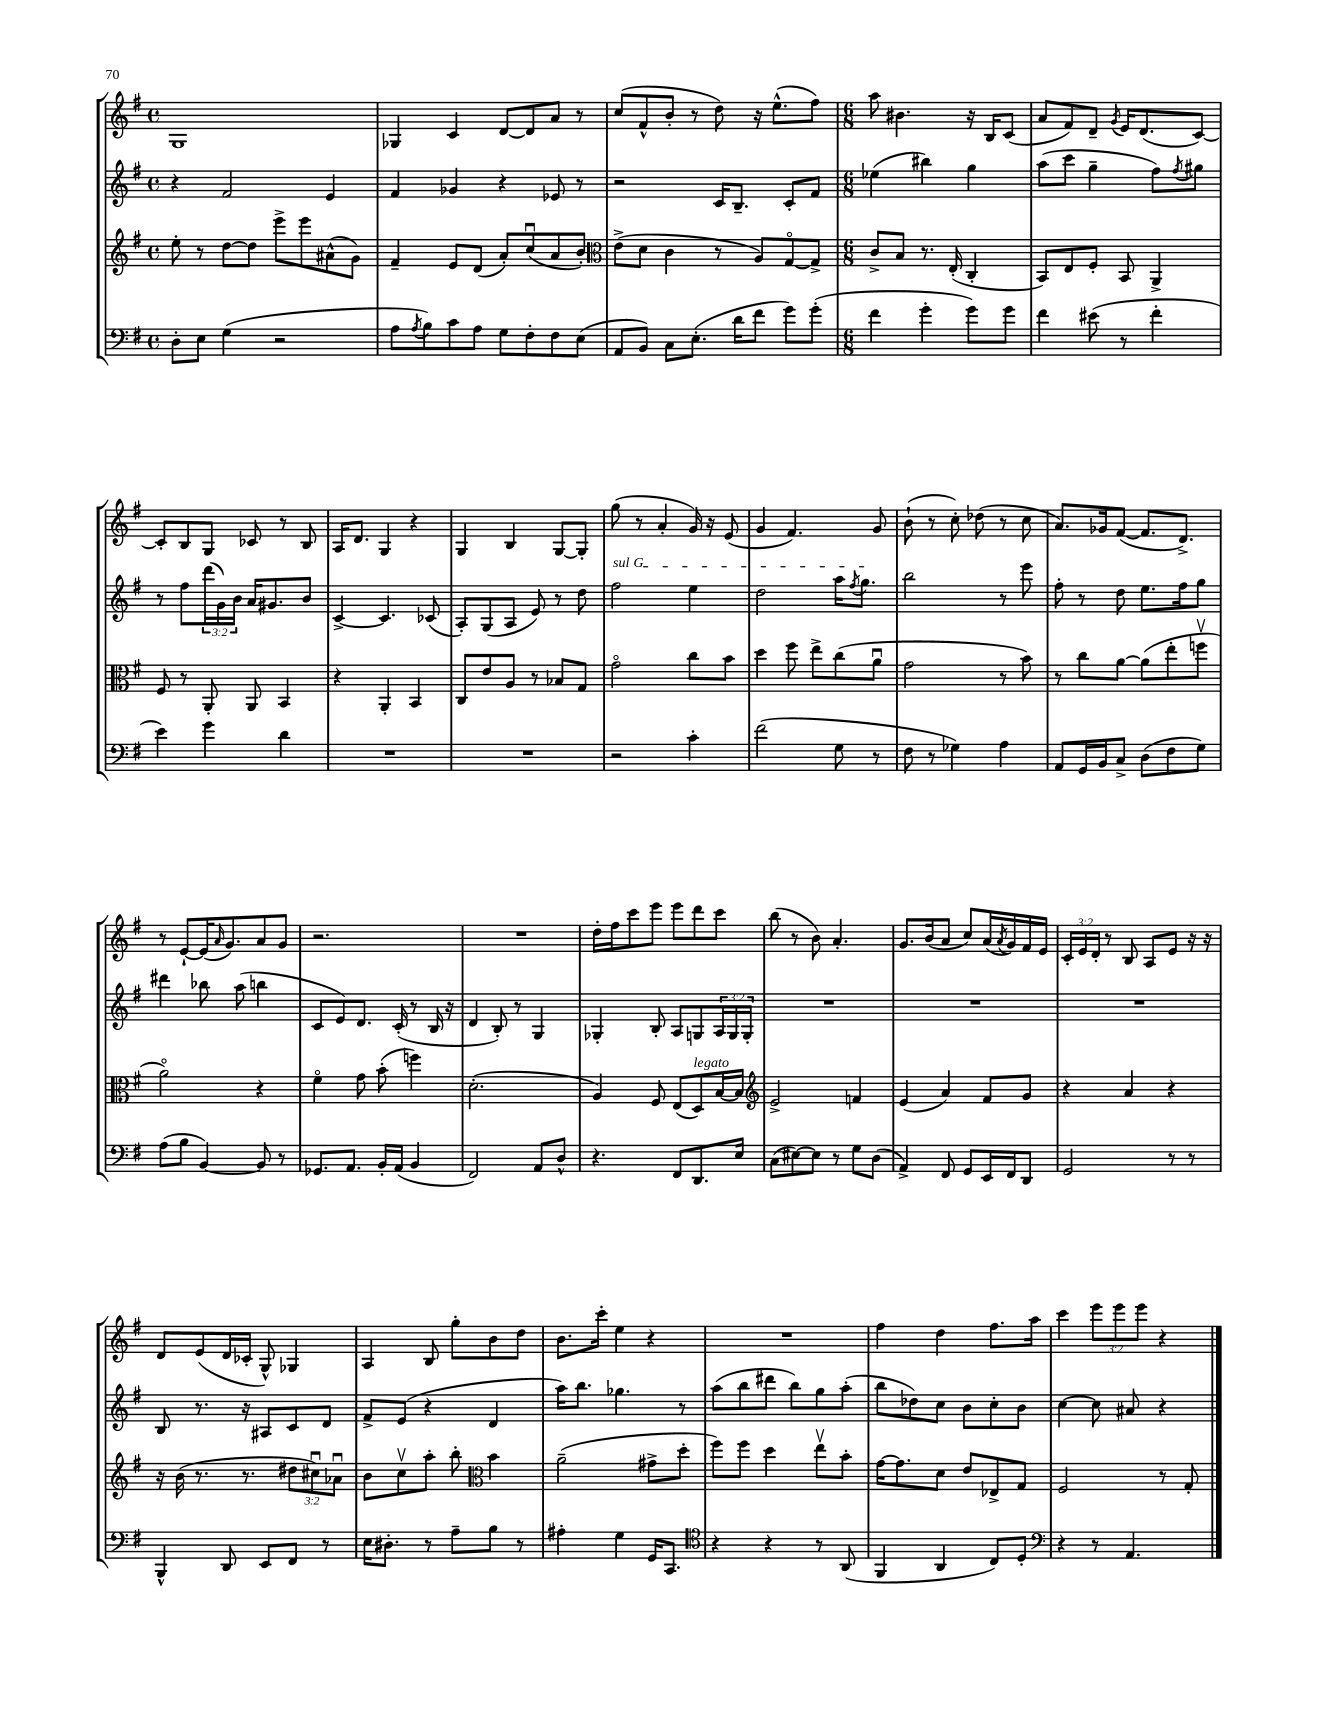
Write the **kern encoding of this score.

**kern	**kern	**kern	**kern
*part4	*part3	*part2	*part1
*staff4	*staff3	*staff2	*staff1
*clefF4	*clefG2	*clefG2	*clefG2
*k[f#]	*k[f#]	*k[f#]	*k[f#]
*M4/4	*M4/4	*M4/4	*M4/4
*met(c)	*met(c)	*met(c)	*met(c)
=11	=11	=11	=11
8D'\L	8ee'\	4r	1G
8E\J	8r	.	.
(4G\	[8dd\L	2f#/	.
.	8dd\J]	.	.
2r	8eee^\L	.	.
.	8eee\	.	.
.	(8a#X^^\	4e/	.
.	8g\J)	.	.
=12	=12	=12	=12
8A\L	4f#~/	4f#/	4G-X/
8qA/	.	.	.
8B\)	.	.	.
8c\	8e/L	4g-X/	4c/
8A\J	(8d/J	.	.
8G\L	8a'/L)	4r	[8d/L
8F#'\	(8ccu/	.	8d/]
8F#\	8a/	8e-X/	8a/J
(8E\J	8b'/J)	8r	8r
=13	=13	=13	=13
*	*clefC3	*	*
8AA/L	(8e^\L	2r	(8cc/L
8BB/J)	8d\J	.	8f#^^/
8C\L	4c\	.	8b'/J
(8.E'\J	.	.	8r
.	8r	16c/KL	8dd\)
16d\KL	.	8.B~/J	.
8f#\J	8A/L)	.	16r
.	.	.	(8.ee^^\L
8g\L)	[8G/	8c'/L	.
(8g'\J	8G^/J]	8f#/J	8ff#\J)
=14	=14	=14	=14
*M6/8	*M6/8	*M6/8	*M6/8
4f#\	8c^/L	(4ee-X\	8aa\
.	8B/J	.	4.b#X\
4g'\	8.r	4bb#X\)	.
.	(16E'/	.	.
8g\L)	4C'/	4gg\	16r
.	.	.	16B/KL
8g\J	.	.	(8c/J
=15	=15	=15	=15
4f#\	8BB/L)	(8aa\L	8a/L
.	8E/	8ccc\J	8f#/)
(8e#X\	8F#'/J	4gg~\	8d~/J
.	.	.	8qg/
8r	8BB/	.	16e/KL
.	.	.	(8.d/
4f#'\	4AA^/	8ff#\L)	.
.	.	8qff#/	.
.	.	8gg#X\J	[8c/J)
!!LO:LB:g=z
=16	=16	=16	=16
4e\)	8F#/	8r	8c'/L]
.	8r	8ff#\L	8B/
4g\	8AA'/	(24ddd\L	8G/J
.	.	24g\)	.
.	.	24b\JJ	.
.	8AA/	16a/KL	8c-X/
.	.	8.g#X/	.
4d\	4BB/	.	8r
.	.	8b/J	8B/
=17	=17	=17	=17
2.r	4r	[4c^/	16A/KL
.	.	.	8.d/J
.	4AA'/	4.c/]	4G/
.	4BB/	.	4r
.	.	(8c-X/	.
=18	=18	=18	=18
2.r	8C/L	8A'/L)	4G/
.	8e/	(8G/	.
.	8A/J	8A/J	4B/
.	8r	8e/)	.
.	8B-X/L	8r	[8G/L
.	8G/J	8dd\	8G'/J]
=19	=19	=19	=19
!	!	!LO:TX:a:i:t=sul G	!
2r	2g\	2ff#\	(8gg\
.	.	.	8r
.	.	.	4a'/
4c'\	8cc\L	4ee\	16g/)
.	.	.	16r
.	8b\J	.	(8e/
=20	=20	=20	=20
(2f#\	4dd\	2dd\	4g/
.	8ff#\	.	4.f#/)
.	8ee^\L	.	.
8G\	(8cc\	16aa\KL	.
.	.	8qff#/	.
.	.	8.gg\J	.
8r	8au\J	.	8g/
=21	=21	=21	=21
8F#\	2g\	2bb\	(8b`\
8r	.	.	8r
4G-X\)	.	.	8cc'\)
.	.	.	(8dd-X\
4A\	8r	8r	8r
.	8b\)	8eee\	8cc\
=22	=22	=22	=22
8AA/L	8r	8ff#'\	8.a/L)
16GG/L	8cc\L	8r	.
16BB/J	.	.	16g-X/k
8C^/J	[8a\J	8dd\	([8f#/J
(8D\L	(8a\L]	8.ee\L	8.f#/L]
8F#\	8ee'\	.	.
.	.	16ff#\k	8.d^/J)
8G\J)	8ffnv\J	8gg\J	.
!!LO:LB:g=z
=23	=23	=23	=23
(8A\L	2a\)	4ddd#X\	8r
8B\J	.	.	[8e`/L
[4BB/)	.	8bb-X\	(16e/K]
.	.	.	16qqa/
.	.	.	8.g/)
.	.	(8aa\	.
8BB/]	4r	4bbn\	8a/
8r	.	.	8g/J
=24	=24	=24	=24
8.GG-X/L	4f#\	8c/L	2.r
.	.	8e/)	.
8.AA/J	.	.	.
.	8g\	8.d/J	.
16BB'/LL	(8b'\	.	.
(16AA/JJ	.	(16c'/	.
4BB/	4ffn\)	8r	.
.	.	16B/	.
.	.	16r	.
=25	=25	=25	=25
2FF#/)	(2.d'\	4d/	2.r
.	.	8B'/)	.
.	.	8r	.
8AA/L	.	4G/	.
8D^^/J	.	.	.
=26	=26	=26	=26
4.r	4A/)	4G-X'/	16dd'\LL
.	.	.	16ff#\J
.	.	.	8ccc\
.	8F#/	8B'/	8eee\J
8FF#/L	(8E/L	8A/L	8eee\L
!	!LO:TX:a:i:t=legato	!	!
8.DD/	8D/)	8Gn/	8ddd\
.	[16B/L	24A/L	8ccc\J
.	.	24G/	.
16E/Jk	16B/JJ]	.	.
.	.	24G'/JJ	.
=27	=27	=27	=27
*	*clefG2	*	*
(8C\L	2e^/	2.r	(8bb\
[8E#X\)	.	.	8r
8E#\J]	.	.	8b\)
8r	.	.	4.a'/
8G\L	4fn/	.	.
(8D\J	.	.	.
=28	=28	=28	=28
4AA^/)	(4e/	2.r	8.g/L
.	.	.	(16b/k
8FF#/	4a/)	.	8a/J
8GG/L	.	.	8cc/L)
16EE/L	8f#/L	.	(16a/L
.	.	.	8qa/
16FF#/J	.	.	16g/)
8DD/J	8g/J	.	16f#/
.	.	.	16e/JJ
=29	=29	=29	=29
2GG/	4r	2.r	24c'/LL
.	.	.	24e/
.	.	.	24d'/JJ
.	.	.	8r
.	4a/	.	8B/
.	.	.	8A/L
8r	4r	.	8e/J
8r	.	.	16r
.	.	.	16r
!!LO:LB:g=z
=30	=30	=30	=30
4BBB^^/	16r	8B/	8d/L
.	(16b\	.	.
.	8.r	8.r	(8e/
8DD/	.	.	16d/L
.	8.r	16r	16c-X'/JJ
8EE/L	.	8A#X/L	8G^^/)
8FF#/J	12dd#X\L	8c/	4G-X/
.	12cc#Xu\)	.	.
8r	.	8d/J	.
.	12a-Xu\J	.	.
=31	=31	=31	=31
16E\KL	8b\L	8f#^/L	4A/
8.D#X'\J	.	.	.
.	8ccv\	(8e/J	.
8r	8aa'\J	4r	8B/
8A~\L	8bb'\	.	8gg'\L
*	*clefC3	*	*
8B\J	4b\	4d/	8b\
8r	.	.	8dd\J
=32	=32	=32	=32
4A#X'\	(2a~\	16aa\KL)	8.b\L
.	.	8.bb\J	.
.	.	.	16ccc'\Jk
4G\	.	4.gg-X\	4ee\
16GG/KL	8g#X^\L	.	4r
8.CC/J	.	.	.
.	8dd'\J	8r	.
=33	=33	=33	=33
*clefC4	*	*	*
4r	8ff#\L)	(8aa\L	2.r
.	8ff#\J	8bb\	.
4r	4dd\	8ddd#X\J	.
.	.	8bb\L)	.
8r	8eev\L	8gg\	.
(8AA/	8b'\J	(8aa'\J	.
=34	=34	=34	=34
4FF#/	[16g\KL	8bb\L	4ff#\
.	8.g\]	.	.
.	.	8dd-X\)	.
4AA/	8d\J	8cc\J	4dd\
.	8e/L	8b\L	.
8C/L)	8E-X^/	8cc'\	8.ff#\L
8D'/J	8G/J	8b\J	.
.	.	.	16aa\Jk
=35	=35	=35	=35
*clefF4	*	*	*
4r	2F#/	[4cc\	4ccc\
8r	.	8cc\]	12eee\L
.	.	.	12eee\
4.AA/	.	8a#X/	.
.	.	.	12eee\J
.	8r	4r	4r
.	8G'/	.	.
==	==	==	==
*-	*-	*-	*-
